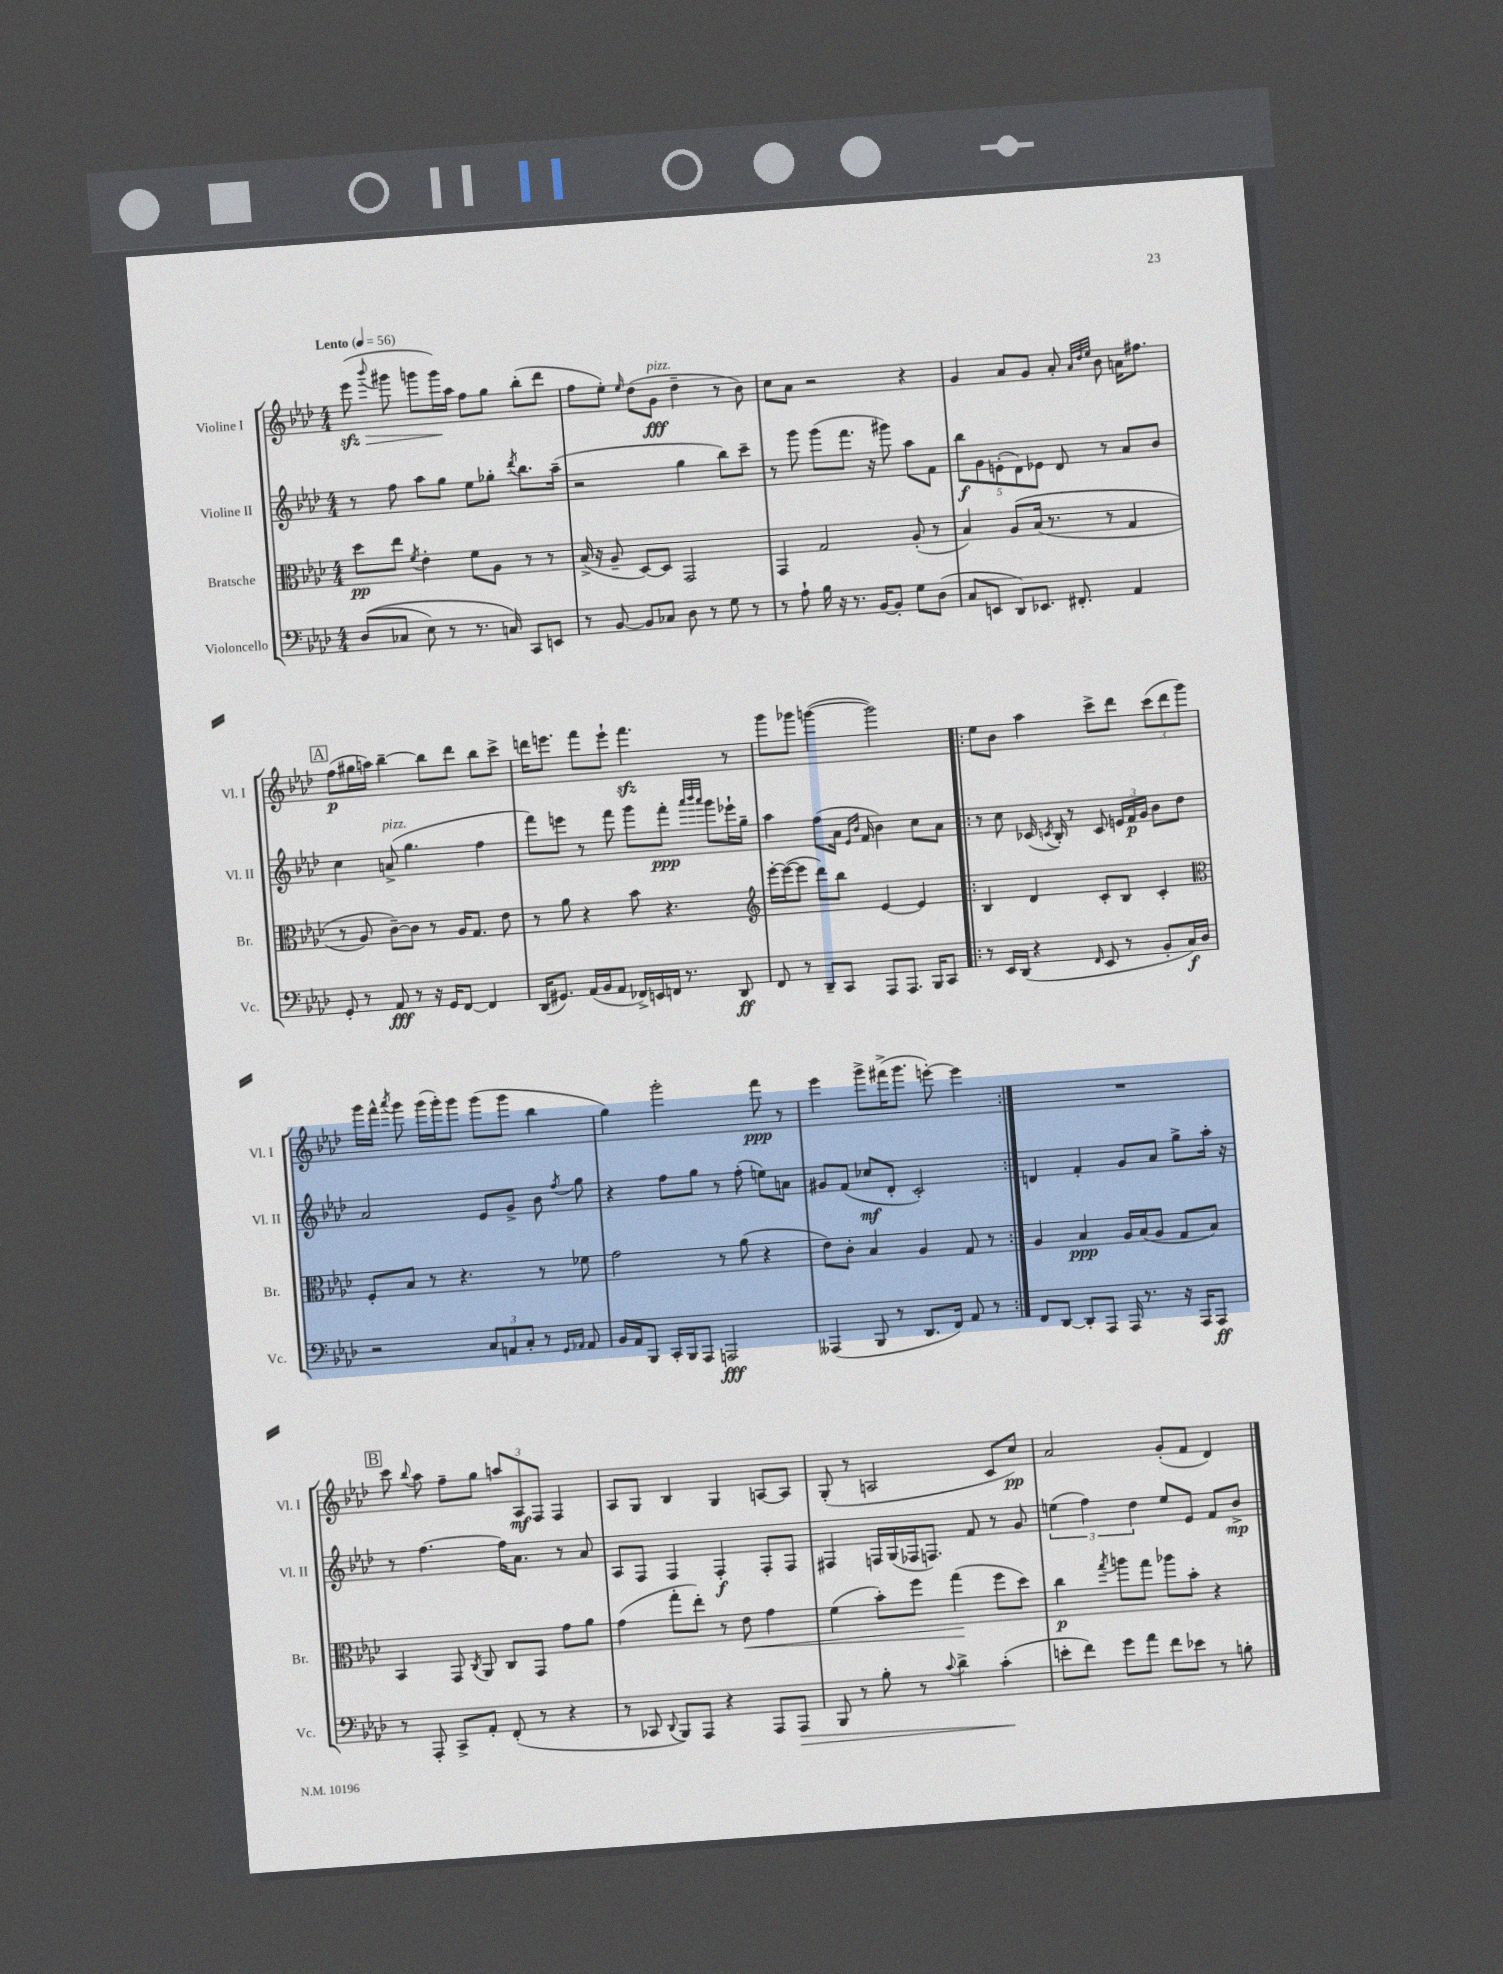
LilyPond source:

<<
\new StaffGroup <<
\new Staff = "s0" \with { instrumentName = "Violine I" shortInstrumentName = "Vl. I" } {
    \clef treble \key aes \major \numericTimeSignature \time 4/4 \tempo "Lento" 4 = 56
    \autoBeamOff ees'''8\sfz\>( \appoggiatura { bes'''8 } gis'''8 g'''8[ g'''16\!) aes''16] f''8[ g''8] bes''8[-.( des'''8] |
    f''8[ ees''8]-.) \grace { ees''16 } des''8[( g'8]\fff^\markup { \italic "pizz." } des''4-- r8 bes'8) |
    c''8[ aes'8] r2 r4 |
    g'4 aes'8[ g'8] aes'8-. \grace { aes'32[ des''32 ees''32] } bes'8 a'16[ fis''8.] |
    \mark \markup { \box "A" } f''8[\p( gis''16 a''16]) bes''4~-- bes''8[ des'''8] bes''8[ c'''8]-> |
    d'''16[ e'''8.] f'''8[ e'''8]-! f'''4.\sfz r8 |
    g'''8[ ges'''8] g'''4~( g'''2) |
    \repeat volta 2 { ees''8[ bes'8] aes''4 c'''8[-> des'''8] \tuplet 3/2 { c'''8[( des'''8 g'''8]) } |
    g'''16[ f'''16]-^ \acciaccatura { aes'''8 } g'''8 g'''16[( g'''16-.) g'''8] g'''8[( g'''8] bes''4 |
    g''4) g'''2-. f'''8\ppp r8 |
    ees'''4 g'''8[-> fis'''16->( g'''8.] e'''8~-.) e'''4 | }
    R1 |
    \mark \markup { \box "B" } c'''8 \appoggiatura { bes''8 } aes''8 f''8[-- g''8] \tuplet 3/2 { a''8[ aes8\mf f8] } f4 |
    aes8[ g8] bes4 g4 a8[~ a8] |
    g8-.( r8 a2 c'8[ c''8]\pp) |
    aes'2 g'8[-.( f'8] des'4) \bar "|." |
}
\new Staff = "s1" \with { instrumentName = "Violine II" shortInstrumentName = "Vl. II" } {
    \clef treble \key aes \major \numericTimeSignature \time 4/4
    \autoBeamOff r8 f''8 aes''8[ g''8] ees''8[ ges''8]-. \acciaccatura { des'''8 } bes''8.[ aes''16]--( |
    r2 g''4 bes''8[) c'''8]-- |
    r8 g'''8 g'''8[( f'''8.] r16 gis'''8) aes''8[ f'8] |
    \tuplet 5/4 { bes''8[\f g'8 e'8-.( des'8) ees'8] } des'8 r8 aes'8[ bes'8] |
    \mark \markup { \box "A" } c''4 a'8->^\markup { \italic "pizz." }( g''4. f''4 |
    f'''8[) e'''8] r8 f'''8 g'''8[ f'''8]-.\ppp \grace { aes'''32[ bes'''32 aes'''32] } g'''8[ ees'''16-! g''16]-- |
    aes''4 f''8[( aes'16] \grace { ees'16[ bes'16] } f'16 bes'4) c''8[ aes'8] |
    \repeat volta 2 { r8 c''8 ces'16( \acciaccatura { c'8 } bes16-.) r8 c'8 \tuplet 3/2 { e'16[ f'16\p g'16] } bes'8[ des''8] |
    aes'2 ees'8[ g'8]-> bes'8 \acciaccatura { f''8 } g''8 |
    r4 f''8[ g''8] r8 f''8-.( e''8[) a'8] |
    gis'8[ f'8]( ces''8[\mf des'8]-. c'2-.) | }
    d'4 f'4-. g'8[ aes'8] g''8[-> aes''16]-. r16 |
    \mark \markup { \box "B" } r8 f''4.~ f''16[ aes'8.] r8 aes'8 |
    aes8[ f8] f4 f4-.\f f8[-. f8] |
    fis4 f16[ g16( fes16 f8.]) f'8 r8 g'8 |
    \tuplet 3/2 { e''4( f''4) des''4 } e''8[ ees'8] f'8[ bes'8]->\mp \bar "|." |
}
\new Staff = "s2" \with { instrumentName = "Bratsche" shortInstrumentName = "Br." } {
    \clef alto \key aes \major \numericTimeSignature \time 4/4
    \autoBeamOff des''8[\pp ees''8] \acciaccatura { f'8 } ees'4-. f'8[ aes8] r8 r8 |
    bes16->( r16 aes8-- des8[~) des8] g,2 |
    g,4 g2 aes8-.( r8 |
    bes4) aes8[\( bes16]( r8. r8 g4 |
    \mark \markup { \box "A" } r8 aes8) c'8[~--\) c'8] r8 aes16[ g8.] ees'8 |
    r8 aes'8 r4 bes'8 r4. |
    \clef treble ees'''16[~-. ees'''16~( ees'''8] des'''8[) bes''8] ees'4~ ees'4 |
    \repeat volta 2 { bes4 des'4 c'8[-. bes8] c'4-. |
    \clef alto f8[-. bes8] r8 r4. r8 fes'8 |
    g'2 r8 aes'8( r4 |
    ees'8[) c'8]-. bes4 aes4 g8 r8 | }
    aes4 bes4\ppp aes16[ bes16( aes8] g8[ bes8]) |
    \mark \markup { \box "B" } bes,4 g,8 \acciaccatura { c8 } aes,8 c8[ g,8] g'8[ aes'8] |
    g'4( g''8[-. ees''8]-.) r8 ees'8\< g'4 |
    f'4( bes'8[-.) f''8] g''4\!( f''8[ des''8]) |
    c''4\p \acciaccatura { g''8 } a''8[ g''8] aes''8[ bes'8]-. r4 \bar "|." |
}
\new Staff = "s3" \with { instrumentName = "Violoncello" shortInstrumentName = "Vc." } {
    \clef bass \key aes \major \numericTimeSignature \time 4/4
    \autoBeamOff des8[(\( ces8] ees8) r8 r8. c16\) c,8[ e,8] |
    r8 bes,8~ bes,8[ ces8] des8 r8 g8 r8 |
    r8 aes8-! bes16 r16 r8. bes,16[~ bes,8]-. g8[ des8]( |
    c8[ e,8] des,8[) ees,8.] fis,8.-. aes,4 |
    \mark \markup { \box "A" } g,8-. r8 aes,8\fff r8 r16 g,16[ f,8]~ f,4 |
    des,16[( gis,8.]) aes,16[( bes,16 aes,8] fes,16[->) e,16 f,16] r8. des,8\ff |
    f,8 r8 des,8[-- c,8] aes,,8[ aes,,8.] bes,,16[ c,8] |
    \repeat volta 2 { r8 ees,16[ des,16]( r4 \grace { f,16 } ees,8 r8 bes,8[-. c16\f) des16] |
    r2 \tuplet 3/2 { c8[ a,8 c8]-. } r8 \grace { g,16[ aes,16] } aes,8 |
    bes,16[ aes,16 bes,,8] c,16[-. bes,,16 aes,,8] a,,2\fff |
    aeses,,4( bes,,8 r8 des,8.[ f,16]) aes,8 r8 | }
    f,8[ des,8]~ des,8[-. aes,,8] aes,,16 r8. r16 aes,,16[ aes,,8]\ff |
    \mark \markup { \box "B" } r8 aes,,8-. c,8[-> aes,8]-. f,8-.( r8 r4 |
    r8 ces,8 \appoggiatura { des,8 } bes,,8[) aes,,8] r4 aes,,8[ aes,,8]\> |
    bes,,8 r8 bes8-. r8 \appoggiatura { c'8 } des'4-> c'4-.\!( |
    e'8[-. f'8]) g'8[ aes'8] f'8[ ees'8] r8 b8-. \bar "|." |
}
>>
>>
\layout { \context { \Score \remove "Bar_number_engraver" } }
